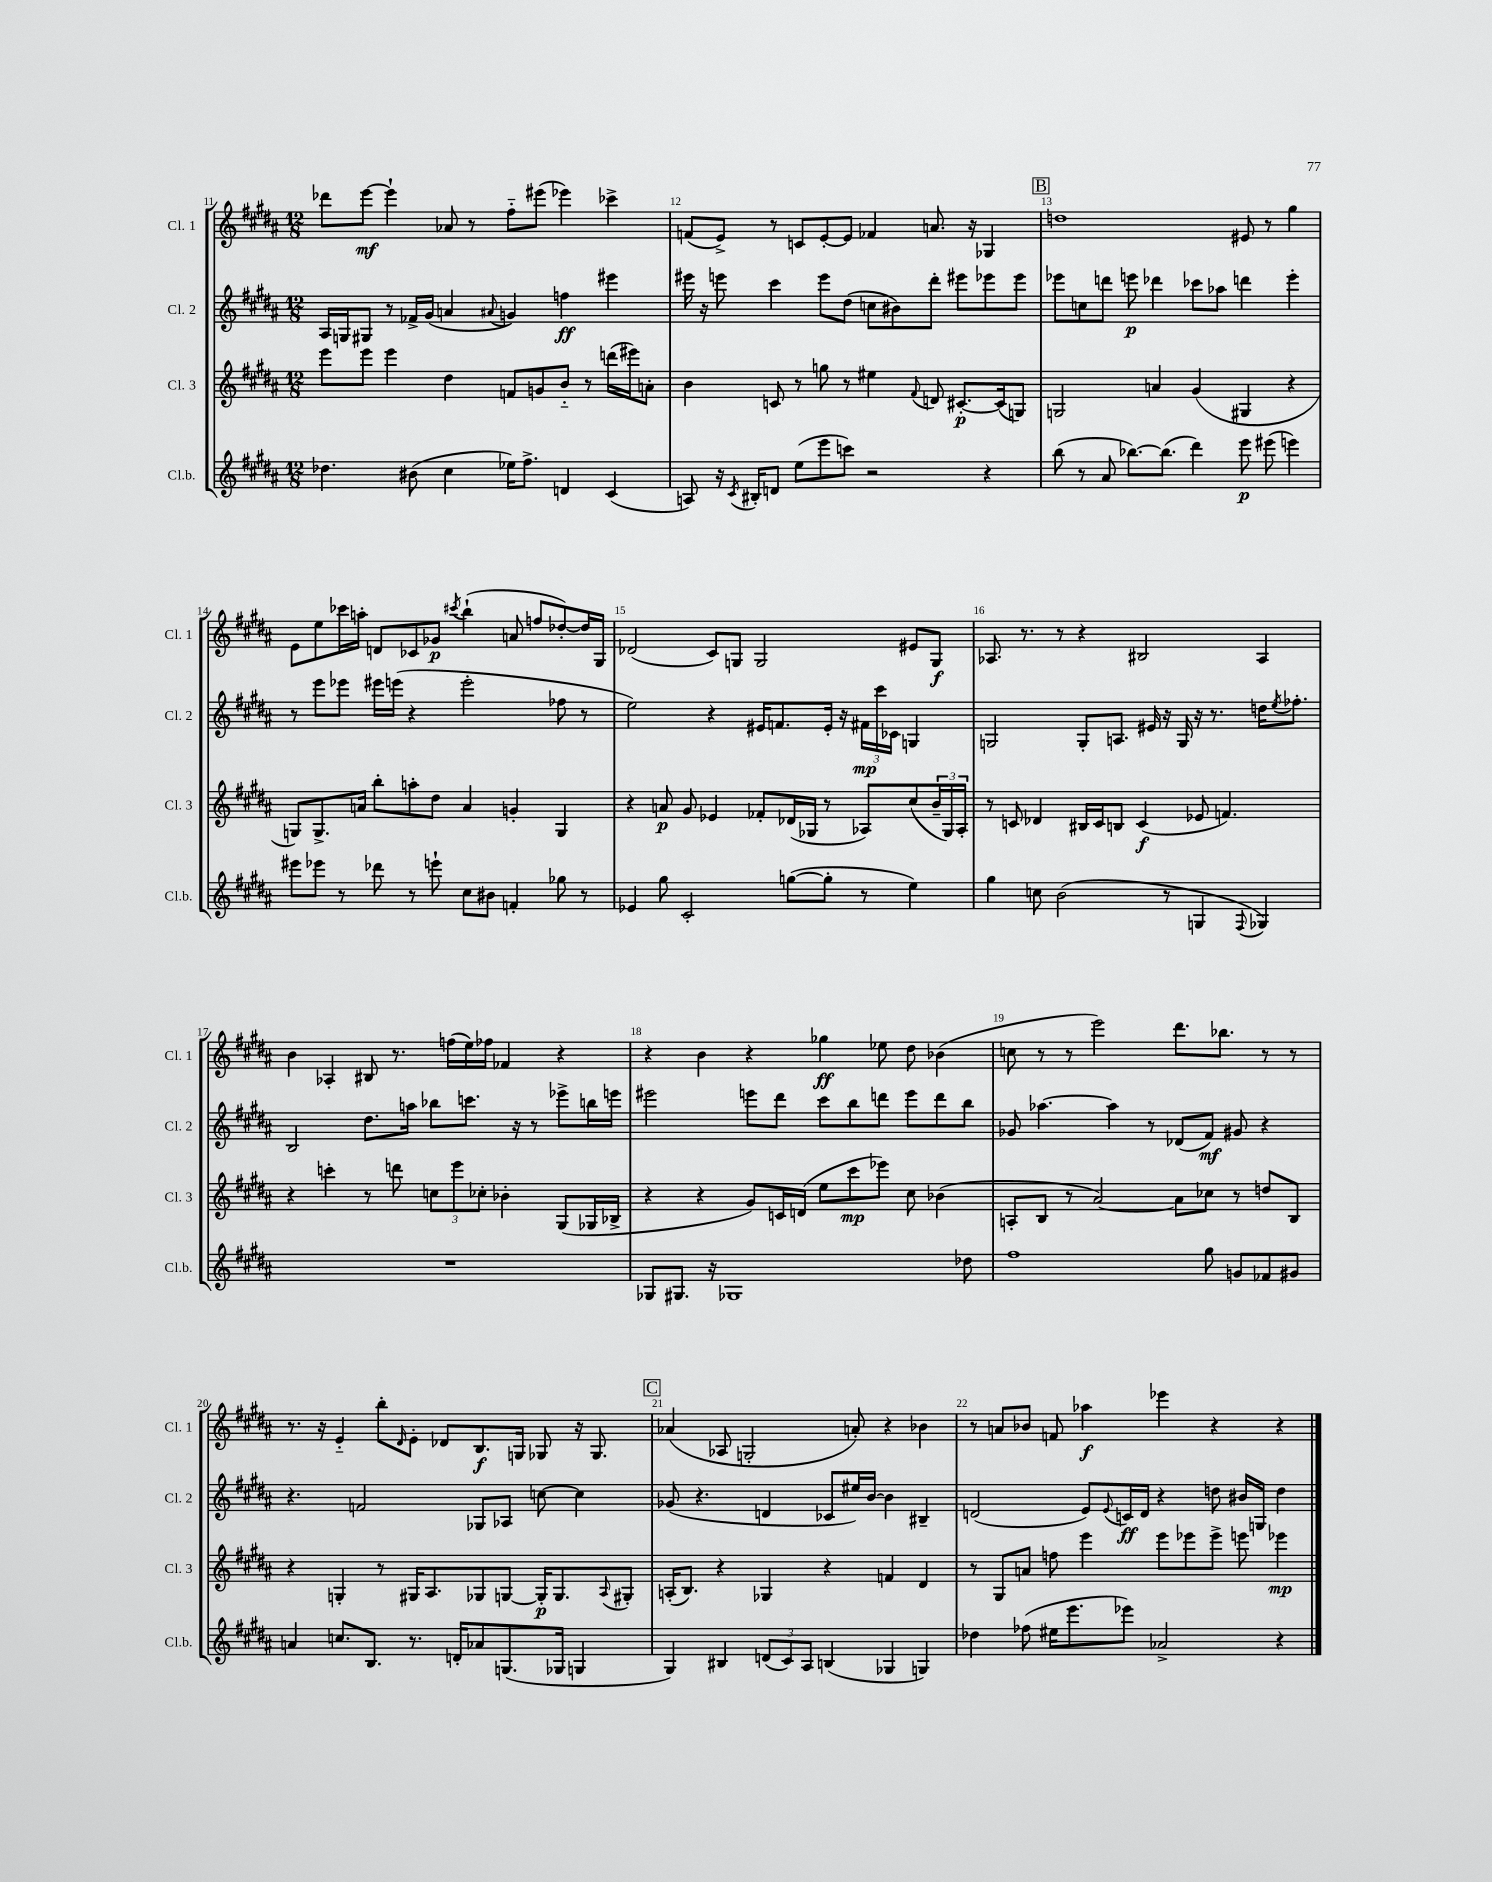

**kern	**dynam	**kern	**dynam	**kern	**dynam	**kern	**dynam
*part4	*part4	*part3	*part3	*part2	*part2	*part1	*part1
*staff4	*staff4	*staff3	*staff3	*staff2	*staff2	*staff1	*staff1
*I"Cl.b.	*	*I"Cl. 3	*	*I"Cl. 2	*	*I"Cl. 1	*
*I'Cl.b.	*	*I'Cl. 3	*	*I'Cl. 2	*	*I'Cl. 1	*
*clefG2	*	*clefG2	*	*clefG2	*	*clefG2	*
*k[f#c#g#d#a#]	*	*k[f#c#g#d#a#]	*	*k[f#c#g#d#a#]	*	*k[f#c#g#d#a#]	*
*M12/8	*	*M12/8	*	*M12/8	*	*M12/8	*
=11	=11	=11	=11	=11	=11	=11	=11
4.dd-X\	.	8eee\L	.	16A#/LL	.	8ddd-X\L	.
.	.	.	.	16Gn/J	.	.	.
.	.	8eee\J	.	8G#X/J	.	[8eee\J	mf
.	.	4eee\	.	8r	.	4eee`\]	.
(8b#X\	.	.	.	16f-X^/LL	.	.	.
.	.	.	.	(16g#/JJ	.	.	.
4cc#\	.	4dd#\	.	4an/	.	8a-X/	.
.	.	.	.	.	.	8r	.
.	.	.	.	8qqa#X/	.	.	.
16ee-X\KL)	.	8fn/L	.	4gn/)	.	8ff#\L	.
8.ff#^\J	.	.	.	.	.	.	.
.	.	8gn/	.	.	.	(8eee#X\J	.
4dn/	.	8b/J	.	4ffn\	ff	4eee-X\)	.
.	.	8r	.	.	.	.	.
(4c#/	.	(16dddn\LL	.	4eee#X\	.	4ccc-X^\	.
.	.	16eee#X\J)	.	.	.	.	.
.	.	8an'\J	.	.	.	.	.
=12	=12	=12	=12	=12	=12	=12	=12
8An/)	.	4b\	.	16eee#X\	.	(8fn/L	.
.	.	.	.	16r	.	.	.
16r	.	.	.	8eeen\	.	8e^/J)	.
8qc#/	.	.	.	.	.	.	.
16B#X'/KL	.	.	.	.	.	.	.
8dn/J	.	8cn/	.	4ccc#\	.	8r	.
(8ee\L	.	8r	.	.	.	8cn/L	.
8eee\	.	8ggn\	.	8eee\L	.	[8e'/	.
8cccn\J)	.	8r	.	(8dd#\J	.	8e/J]	.
2r	.	4ee#X\	.	8ccn\L	.	4f-X/	.
.	.	.	.	8b#X\)	.	.	.
.	.	8qqf#/	.	.	.	.	.
.	.	8dn/	.	8ddd#'\J	.	8.an/	.
.	.	[8.c#X'/L	p	8eee#X\L	.	.	.
.	.	.	.	.	.	16r	.
4r	.	.	.	8eee-X\	.	4G-X/	.
.	.	(16c#/k]	.	.	.	.	.
.	.	8Gn/J)	.	8eee-\J	.	.	.
!!LO:REH:place=s1:t=B
=13	=13	=13	=13	=13	=13	=13	=13
(8bb\	.	2Gn/	.	8eee-X\L	.	1ddn	.
8r	.	.	.	8ccn\	.	.	.
8a#/	.	.	.	8dddn\J	.	.	.
[8.bb-X\L)	.	.	.	8eeen\	p	.	.
.	.	4an/	.	4ddd-X\	.	.	.
(8.bb-\J]	.	.	.	.	.	.	.
4ddd#\)	.	(4g#/	.	8ccc-X\L	.	.	.
.	.	.	.	8aa-X\J	.	.	.
8eee\	p	4G#X/	.	4dddn\	.	8e#X/	.
(8eee#X\	.	.	.	.	.	8r	.
4eeen\)	.	4r	.	4eee'\	.	4gg#\	.
!!LO:LB:g=z
=14	=14	=14	=14	=14	=14	=14	=14
8eee#X\L	.	8Gn/L)	.	8r	.	8e\L	.
8eee-X\J	.	8.G^/	.	8eee\L	.	8ee\	.
8r	.	.	.	8eee-X\J	.	16ccc-X\L	.
.	.	16an/Jk	.	.	.	16aan'\JJ	.
8ddd-X\	.	8bb'\L	.	16eee#X\LL	.	8dn/L	.
.	.	.	.	(16eeen\JJ	.	.	.
8r	.	8aan'\	.	4r	.	8c-X/	.
8eeen`\	.	8dd#\J	.	.	.	8g-X/J	p
.	.	.	.	.	.	8qccc#X/	.
8cc#\L	.	4a/	.	2eee'\	.	(4bb`\	.
8b#X\J	.	.	.	.	.	.	.
4fn'/	.	4gn'/	.	.	.	8an/	.
.	.	.	.	.	.	8ffn/L	.
8gg-X\	.	4G/	.	8ff-X\	.	[8dd-X'/)	.
8r	.	.	.	8r	.	16dd-/L]	.
.	.	.	.	.	.	16G#/JJ	.
=15	=15	=15	=15	=15	=15	=15	=15
4e-X/	.	4r	.	2ee\)	.	(2d-X/	.
8gg#\	.	8an/	p	.	.	.	.
2c#'/	.	8g#/	.	.	.	.	.
.	.	4e-X/	.	4r	.	8c#/L)	.
.	.	.	.	.	.	8Gn/J	.
.	.	8f-X'/L	.	16e#X/KL	.	2G/	.
.	.	.	.	8.fn/	.	.	.
([8ggn\L	.	(16d-X/L	.	.	.	.	.
.	.	16G-X/JJ	.	.	.	.	.
8gg'\J]	.	8r	.	16e#'/Jk	.	.	.
.	.	.	.	16r	.	.	.
8r	.	8A-X/L)	.	24f#X\LL	mp	.	.
.	.	.	.	24ccc#\	.	.	.
.	.	.	.	24c-X\JJ	.	.	.
4ee\)	.	(8cc#/	.	4Gn/	.	8e#X/L	.
.	.	24b~/L	.	.	.	8G/J	f
.	.	24G-/)	.	.	.	.	.
.	.	24A-'/JJ	.	.	.	.	.
=16	=16	=16	=16	=16	=16	=16	=16
4gg#\	.	8r	.	2Gn/	.	8.A-X/	.
.	.	8cn/	.	.	.	.	.
.	.	.	.	.	.	8.r	.
8ccn\	.	4d-X/	.	.	.	.	.
(2b\	.	.	.	.	.	8r	.
.	.	16B#X/LL	.	8G'/L	.	4r	.
.	.	16c/J	.	.	.	.	.
.	.	8Bn/J	.	8.An/J	.	.	.
.	.	(4c/	f	.	.	2B#X/	.
.	.	.	.	16e#X/	.	.	.
8r	.	.	.	16r	.	.	.
.	.	.	.	16G/	.	.	.
4Gn/	.	8e-X/	.	16r	.	.	.
.	.	.	.	8.r	.	.	.
.	.	4.fn/)	.	.	.	.	.
8qqF#/	.	.	.	.	.	.	.
4G-X/)	.	.	.	16ddn\KL	.	4A-/	.
.	.	.	.	8qee/	.	.	.
.	.	.	.	8.ff-X'\J	.	.	.
!!LO:LB:g=z
=17	=17	=17	=17	=17	=17	=17	=17
1.r	.	4r	.	2B/	.	4b\	.
.	.	4cccn'\	.	.	.	4A-X'/	.
.	.	8r	.	8.dd#\L	.	8B#X/	.
.	.	8dddn\	.	.	.	8.r	.
.	.	.	.	16aan\Jk	.	.	.
.	.	12ccn\L	.	8bb-X\L	.	.	.
.	.	.	.	.	.	(16ffn\LL	.
.	.	12eee\	.	.	.	.	.
.	.	.	.	8.cccn\J	.	16ee\)	.
.	.	12cc-X'\J	.	.	.	.	.
.	.	.	.	.	.	16ff-X\JJ	.
.	.	4b-X'\	.	.	.	4f-X/	.
.	.	.	.	16r	.	.	.
.	.	.	.	8r	.	.	.
.	.	(8G#/L	.	8eee-X^\L	.	4r	.
.	.	16G-X/L	.	16bbn\L	.	.	.
.	.	16B-X^/JJ	.	16eeen\JJ	.	.	.
=18	=18	=18	=18	=18	=18	=18	=18
8G-X/L	.	4r	.	2eee#X\	.	4r	.
8.G#X/J	.	.	.	.	.	.	.
.	.	4r	.	.	.	4b\	.
16r	.	.	.	.	.	.	.
1G-X	.	.	.	.	.	.	.
.	.	8g#/L)	.	8eeen\L	.	4r	.
.	.	16cn/L	.	8ddd#\J	.	.	.
.	.	(16dn/JJ	.	.	.	.	.
.	.	8ee\L	.	8ccc#\L	.	4gg-X\	ff
.	.	8ccc#\	mp	8bb\	.	.	.
.	.	8eee-X\J)	.	8dddn\J	.	8ee-X\	.
.	.	8cc#\	.	8eee\L	.	8dd#\	.
.	.	(4b-X\	.	8ddd\	.	(4b-X\	.
8dd-X\	.	.	.	8bb\J	.	.	.
=19	=19	=19	=19	=19	=19	=19	=19
1ff#	.	8An'/L	.	8g-X/	.	8ccn\	.
.	.	8B/J	.	[4.aa-X\	.	8r	.
.	.	8r	.	.	.	8r	.
.	.	[2a#/)	.	.	.	2eee\)	.
.	.	.	.	4aa-\]	.	.	.
.	.	.	.	8r	.	.	.
.	.	8a#\L]	.	(8d-X/L	.	8.ddd#\L	.
8gg#\	.	8cc-X\J	.	8f#/J)	mf	.	.
.	.	.	.	.	.	8.bb-X\J	.
8gn/L	.	8r	.	8g#X/	.	.	.
8f-X/	.	8ddn/L	.	4r	.	8r	.
8g#X/J	.	8B/J	.	.	.	8r	.
!!LO:LB:g=z
=20	=20	=20	=20	=20	=20	=20	=20
4an/	.	4r	.	4.r	.	8.r	.
.	.	.	.	.	.	16r	.
8.ccn/L	.	4Gn'/	.	.	.	4e/	.
.	.	.	.	2fn/	.	.	.
8.B/J	.	.	.	.	.	.	.
.	.	8r	.	.	.	8bb'\L	.
.	.	.	.	.	.	16qqd#/	.
8.r	.	16G#X/KL	.	.	.	8e'\J	.
.	.	8.A#/	.	.	.	.	.
.	.	.	.	.	.	8d-X/L	.
16dn'/KL	.	.	.	.	.	.	.
8a-X/	.	8G-X/	.	8G-X/L	.	8.B/	f
(8.Gn/	.	[8Gn/J	.	8A-X/J	.	.	.
.	.	.	.	.	.	16Gn/Jk	.
.	.	16G'/KL]	p	[8ccn\	.	8G-X/	.
16G-X/Jk	.	8.G/	.	.	.	.	.
4Gn/	.	.	.	4cc\]	.	16r	.
.	.	.	.	.	.	8.G-/	.
.	.	8qqA#/	.	.	.	.	.
.	.	8G#X'/J	.	.	.	.	.
!!LO:REH:place=s1:t=C
=21	=21	=21	=21	=21	=21	=21	=21
4G#/)	.	(16An'/KL	.	(8g-X/	.	(4a-X/	.
.	.	8.B/J)	.	.	.	.	.
.	.	.	.	4.r	.	.	.
4B#X/	.	4r	.	.	.	8A-X/	.
.	.	.	.	.	.	2Gn'/	.
(12dn/L	.	4G-X/	.	4dn/	.	.	.
12c#/)	.	.	.	.	.	.	.
12A#/J	.	.	.	.	.	.	.
(4Bn/	.	4r	.	8c-X/L	.	.	.
.	.	.	.	16ee#X/L)	.	8an'/)	.
.	.	.	.	[16b/JJ	.	.	.
4G-X/	.	4fn/	.	4b\]	.	4r	.
4Gn/)	.	4d#/	.	4B#X~/	.	4b-X\	.
=22	=22	=22	=22	=22	=22	=22	=22
4dd-X\	.	8r	.	(2dn/	.	8r	.
.	.	8G#/L	.	.	.	8an/L	.
(8ff-X\	.	8an/J	.	.	.	8b-X/J	.
16ee#X\KL	.	8ffn\	.	.	.	8fn/	.
8.eee\	.	.	.	.	.	.	.
.	.	4eee\	.	8e/L)	.	4aa-X\	f
.	.	.	.	8qqe/	.	.	.
8eee-X\J)	.	.	.	16cn/L	ff	.	.
.	.	.	.	16d/JJ	.	.	.
2a-X^/	.	8eee\L	.	4r	.	4eee-X\	.
.	.	8eee-X\	.	.	.	.	.
.	.	8eee-^\J	.	8ddn\	.	4r	.
.	.	8eeen\	.	16b#X/LL	.	.	.
.	.	.	.	16Gn/JJ	.	.	.
4r	.	4eee-X\	mp	4dd\	.	4r	.
==	==	==	==	==	==	==	==
*-	*-	*-	*-	*-	*-	*-	*-
